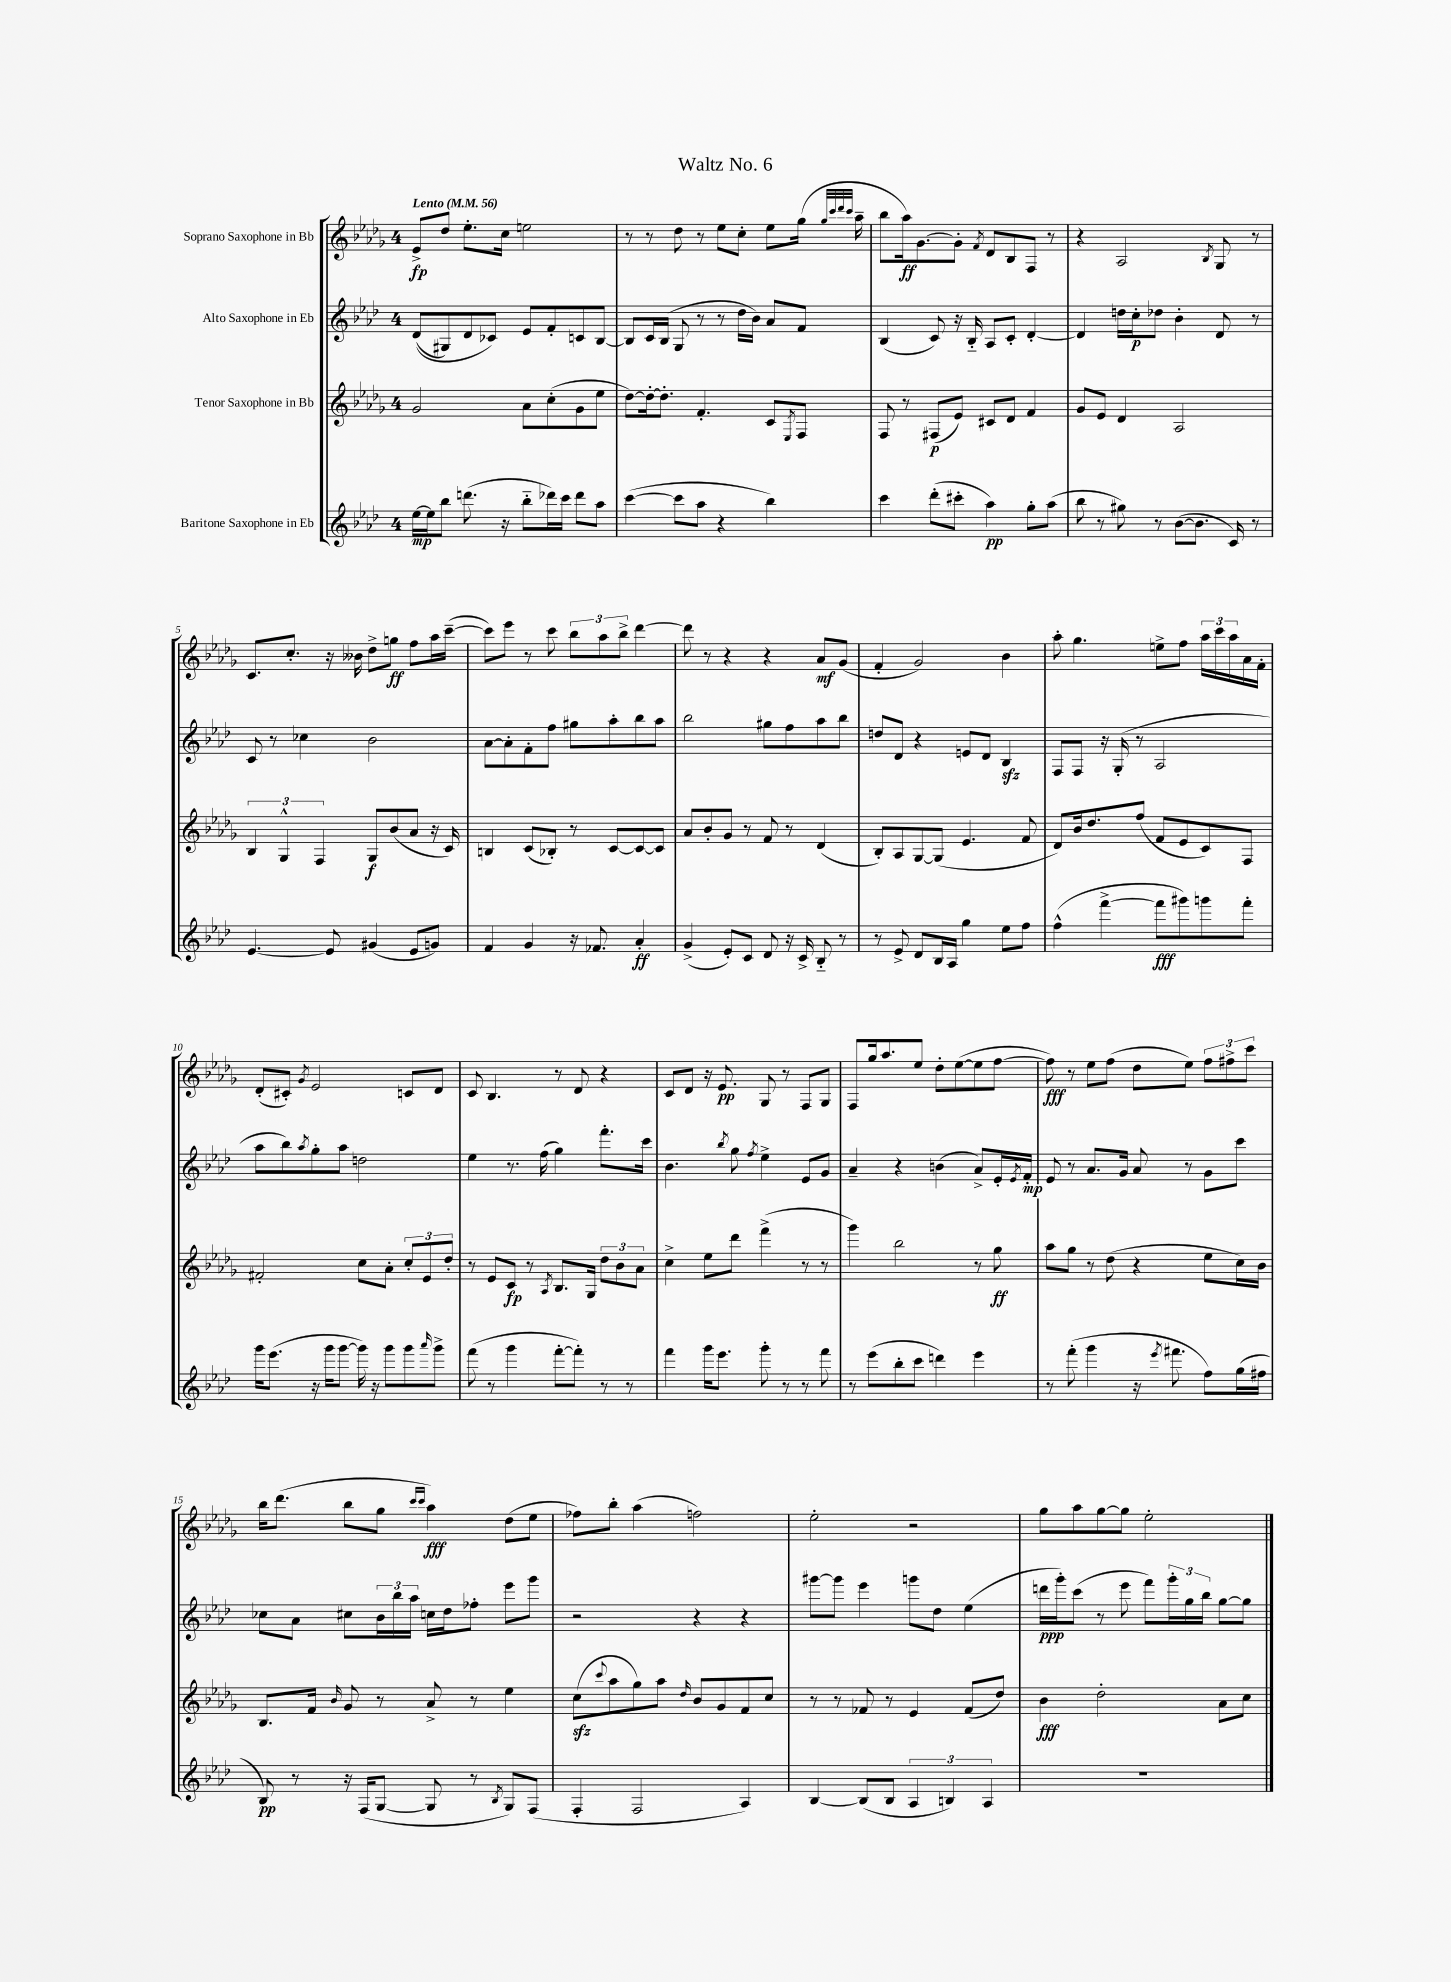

**kern	**kern	**kern	**kern
*staff4	*staff3	*staff2	*staff1
*clefG2	*clefG2	*clefG2	*clefG2
*k[b-e-a-d-]	*k[b-e-a-d-g-]	*k[b-e-a-d-]	*k[b-e-a-d-g-]
*M4/4	*M4/4	*M4/4	*M4/4
*MM56	*MM56	*MM56	*MM56
[16ee-\LL	2g-/	&((8d-/L	8e-^/L
16ee-\]J	.	.	.
8bb-\J	.	8G#/)	8dd-/J
(8.ddd\	.	8d-/	8.ee-'\L
.	.	8c-/J&)	.
16r	.	.	16cc\Jk
8bb-'~\L	8a-\L	8e-/L	2ee\
16ddd-\L)	(8cc'\	8f'/	.
16ccc\JJ	.	.	.
8ddd-\L	8g-\	8c/	.
8aa-\J	8ee-\J	[8B-/J	.
=	=	=	=
([4ccc\	[8dd-\L)	8B-/]L	8r
.	16dd-'\_k	16c/L	8r
.	8.dd-'\]J	(16B-/JJ	.
8ccc\]L	.	8G/	8dd-\
8aa-\J	4.f'/	8r	8r
4r	.	8r	8ee-\L
.	.	16dd-\LL	8cc'\J
.	.	16b-\JJ)	.
4bb-\)	8c/L	8a-/L	8ee-\L
.	8qE-/	.	.
.	8F/J	8f/J	(16gg-\Jk
.	.	.	32qqgg-/LLL
.	.	.	32qqccc/
.	.	.	32qqddd-/
.	.	.	32qqccc/JJJ
.	.	.	16aa-~\
=	=	=	=
4ccc\	8F/	(4B-/	8bb-\L
.	8r	.	16aa-\k)
.	.	.	[8.g-\
(8ddd-'\L	(8F#/L	8c/)	.
8ccc#'\J	8e-/J)	16r	8g-'\]J
.	.	16B-'~/	.
.	.	.	8qf/
4aa-\)	8c#/L	8A-/L	8d-/L
.	8d-/J	8c'/J	8B-/
8gg'\L	4f/	[4d-'/	8F/J
(8aa-\J	.	.	8r
=	=	=	=
8bb-\	8g-/L	4d-/]	4r
8r	8e-/J	.	.
8gg#\)	4d-/	16dd\LL	2A-/
.	.	16cc'\J	.
8r	.	8dd-\J	.
([8b-\L	2A-/	4b-'\	.
8.b-\]J	.	.	.
.	.	.	8qB-/
.	.	8d-/	8G-/
16c/)	.	.	.
8r	.	8r	8r
=	=	=	=
[4.e-/	6B-/	8c/	8.c/L
.	.	8r	.
.	6G-^^/	.	.
.	.	.	8.cc'/J
.	.	4cc-\	.
.	6F/	.	.
8e-/]	.	.	16r
.	.	.	16b--\
(4g#/	8G-/L	2b-\	8dd-^\L
.	(8b-/	.	8gg\J
8e-/L	8a-/J	.	8ff\L
8g/J)	16r	.	16aa-\L
.	16c/)	.	([16ccc~\JJ
=	=	=	=
4f/	4B/	[8a-\L	8ccc\]L)
.	.	8a-'\]	8eee-\J
4g/	(8c/L	8f'\	8r
.	8B-'/J)	8ff\J	8ccc\
16r	8r	8gg#\L	12bb-\L
8.f-/	.	.	.
.	.	.	12aa-\
.	[8c/L	8aa-'\	.
.	.	.	12bb-^\J
4a-'/	8c/_	8bb-\	[4ddd-\
.	8c/]J	8aa-\J	.
=	=	=	=
(4g^/	8a-/L	2bb-\	8ddd-\]
.	8b-'/	.	8r
8e-'/L)	8g-/J	.	4r
8c/J	8r	.	.
8d-/	8f/	8gg#\L	4r
16r	8r	8ff\	.
16c^/	.	.	.
8B-'~/	(4d-/	8aa-\	8a-/L
8r	.	8bb-\J	(8g-/J
=	=	=	=
8r	8B-'/L)	8dd/L	4f'/
8e-^/	8A-/	8d-/J	.
8d-/L	[8G-/	4r	2g-/)
16B-/L	(8G-/]J	.	.
16A-/JJ	.	.	.
4gg\	4.e-/	8e/L	.
.	.	8d-/J	.
8ee-\L	.	4B-/	4b-\
8ff\J	8f/	.	.
=	=	=	=
(4ff^^\	8d-/L)	8F/L	8aa-'\
.	16b-/k	8F/J	4.gg-\
.	8.dd-/	.	.
[4fff^\	.	16r	.
.	.	(16G'/	.
.	(8ff/J	8r	.
8fff\]L	8f/L	2A-/	8ee^\L
8ggg#\)	8e-/	.	8ff\J
8ggg\	8c/)	.	24aa-\LL
.	.	.	24ccc\
.	.	.	24aa-\
8fff'\J	8F/J	.	16a-\
.	.	.	16f'\JJ
=	=	=	=
16ggg\LK	2f#'/	8aa-\L	(8d-'/L
(8.eee-\J	.	.	.
.	.	8bb-\)	8c#'/J)
.	.	8qaa-/	8qg-/
16r	.	8gg'\	2e-/
16ggg\LK	.	.	.
[8ggg\J	.	8aa-\J	.
16ggg\])	8cc\L	2dd\	.
16r	.	.	.
8ggg\L	8a-'\J	.	.
8ggg\	12cc'/L	.	8c/L
.	12e-/	.	.
16qqaaa-/	.	.	.
8ggg^\J	.	.	8d-/J
.	12dd-'/J	.	.
=	=	=	=
(8fff\	8r	4ee-\	8c/
8r	8e-/L	.	4.B-/
4ggg\	8c/J	8.r	.
.	8r	.	.
.	.	(16ff\	.
.	8qA-/	.	.
[8fff'\L	8.B-/L	4gg\)	8r
8fff'\]J)	.	.	8d-/
.	16G-/Jk	.	.
8r	12dd-\L	8.fff'\L	4r
.	12b-\	.	.
8r	.	.	.
.	12a-\J	.	.
.	.	16ccc\Jk	.
=	=	=	=
4fff\	4cc^\	4.b-\	8c/L
.	.	.	8d-/J
16ggg\LK	8ee-\L	.	16r
8.eee-\J	.	.	8.e-/
.	.	8qbb-/	.
.	8ddd-\J	8gg\	.
.	.	8qff/	.
8ggg'\	(4fff^\	4ee-^\	8G-/
8r	.	.	8r
8r	8r	8e-/L	8F/L
8fff\	8r	8g/J	8G-/J
=	=	=	=
8r	4ggg-\)	4a-~/	8F/L
(8eee-\L	.	.	16gg-/k
.	.	.	8.aa-/
8bb-'\	2bb-\	4r	.
8ccc\J	.	.	8ee-/J
4ddd\)	.	(4b\	8dd-'\L
.	.	.	([8ee-\
4eee-\	8r	8a-^/L)	8ee-\]
.	8gg-\	16e-'/L	[8ff\J
.	.	8qe-/	.
.	.	16f'/JJ	.
=	=	=	=
8r	8aa-\L	8e-/	8ff\])
(8fff'\	8gg-\J	8r	8r
4ggg\	8r	8.a-/L	8ee-\L
.	(8dd-\	.	(8ff\J
.	.	16g/Jk	.
16r	4r	8a-/	8dd-\L
8qeee-/	.	.	.
8.fff#\	.	.	.
.	.	8r	8ee-\J)
8ff\L)	8ee-\L	8g\L	12ff\L
.	.	.	12ff#^\
(16gg\L	16cc\L)	8ccc\J	.
.	.	.	12ccc\J
16ff#\JJ	16b-\JJ	.	.
=	=	=	=
8B-/)	8.B-/L	8cc-\L	16bb-\LK
.	.	.	(8.ddd-\J
8r	.	8a-\J	.
.	16f/Jk	.	.
.	16qqb-/	.	.
16r	8g-/	8cc#\L	8bb-\L
(16F/LK	.	.	.
[8G/J	8r	24b-\L	8gg-\J
.	.	24bb-\	.
.	.	24aa-\JJ	.
.	.	.	16qqccc/LL
.	.	.	16qqccc/JJ
8G/]	8a-^/	16cc\LL	4aa-\)
.	.	16dd-\J	.
8r	8r	8ff-'\J	.
8qB-/	.	.	.
8G/L)	4ee-\	8eee-\L	(8dd-\L
(8F/J	.	8ggg\J	8ee-\J
=	=	=	=
4F'/	(8cc\L	2r	8ff-\L)
.	8qqccc/	.	.
.	8aa-\	.	8bb-'\J
2F/	8gg-\)	.	(4aa-\
.	8aa-\J	.	.
.	16qqdd-/	.	.
.	8b-/L	4r	2ff\)
.	8g-/	.	.
4A-/)	8f/	4r	.
.	8cc/J	.	.
=	=	=	=
[4B-/	8r	[8ggg#\L	2ee-'\
.	8r	8ggg#\]J	.
(8B-/]L	8f-/	4eee-\	.
8B-/J	8r	.	.
6A-/	4e-/	8ggg\L	2r
.	.	8dd-\J	.
6B/)	.	.	.
.	(8f-/L	(4ee-\	.
6A-/	.	.	.
.	8dd-/J)	.	.
=	=	=	=
1r	4b-\	16ddd\LL	8gg-\L
.	.	16ggg'\J)	.
.	.	(8ccc\J	8aa-\
.	2dd-'\	8r	[8gg-\
.	.	8eee-\	8gg-\]J
.	.	8fff\L)	2ee-'\
.	.	24ggg'\L	.
.	.	24gg\	.
.	.	24bb-\JJ	.
.	8a-\L	[8gg\L	.
.	8cc\J	8gg\]J	.
==	==	==	==
*-	*-	*-	*-
